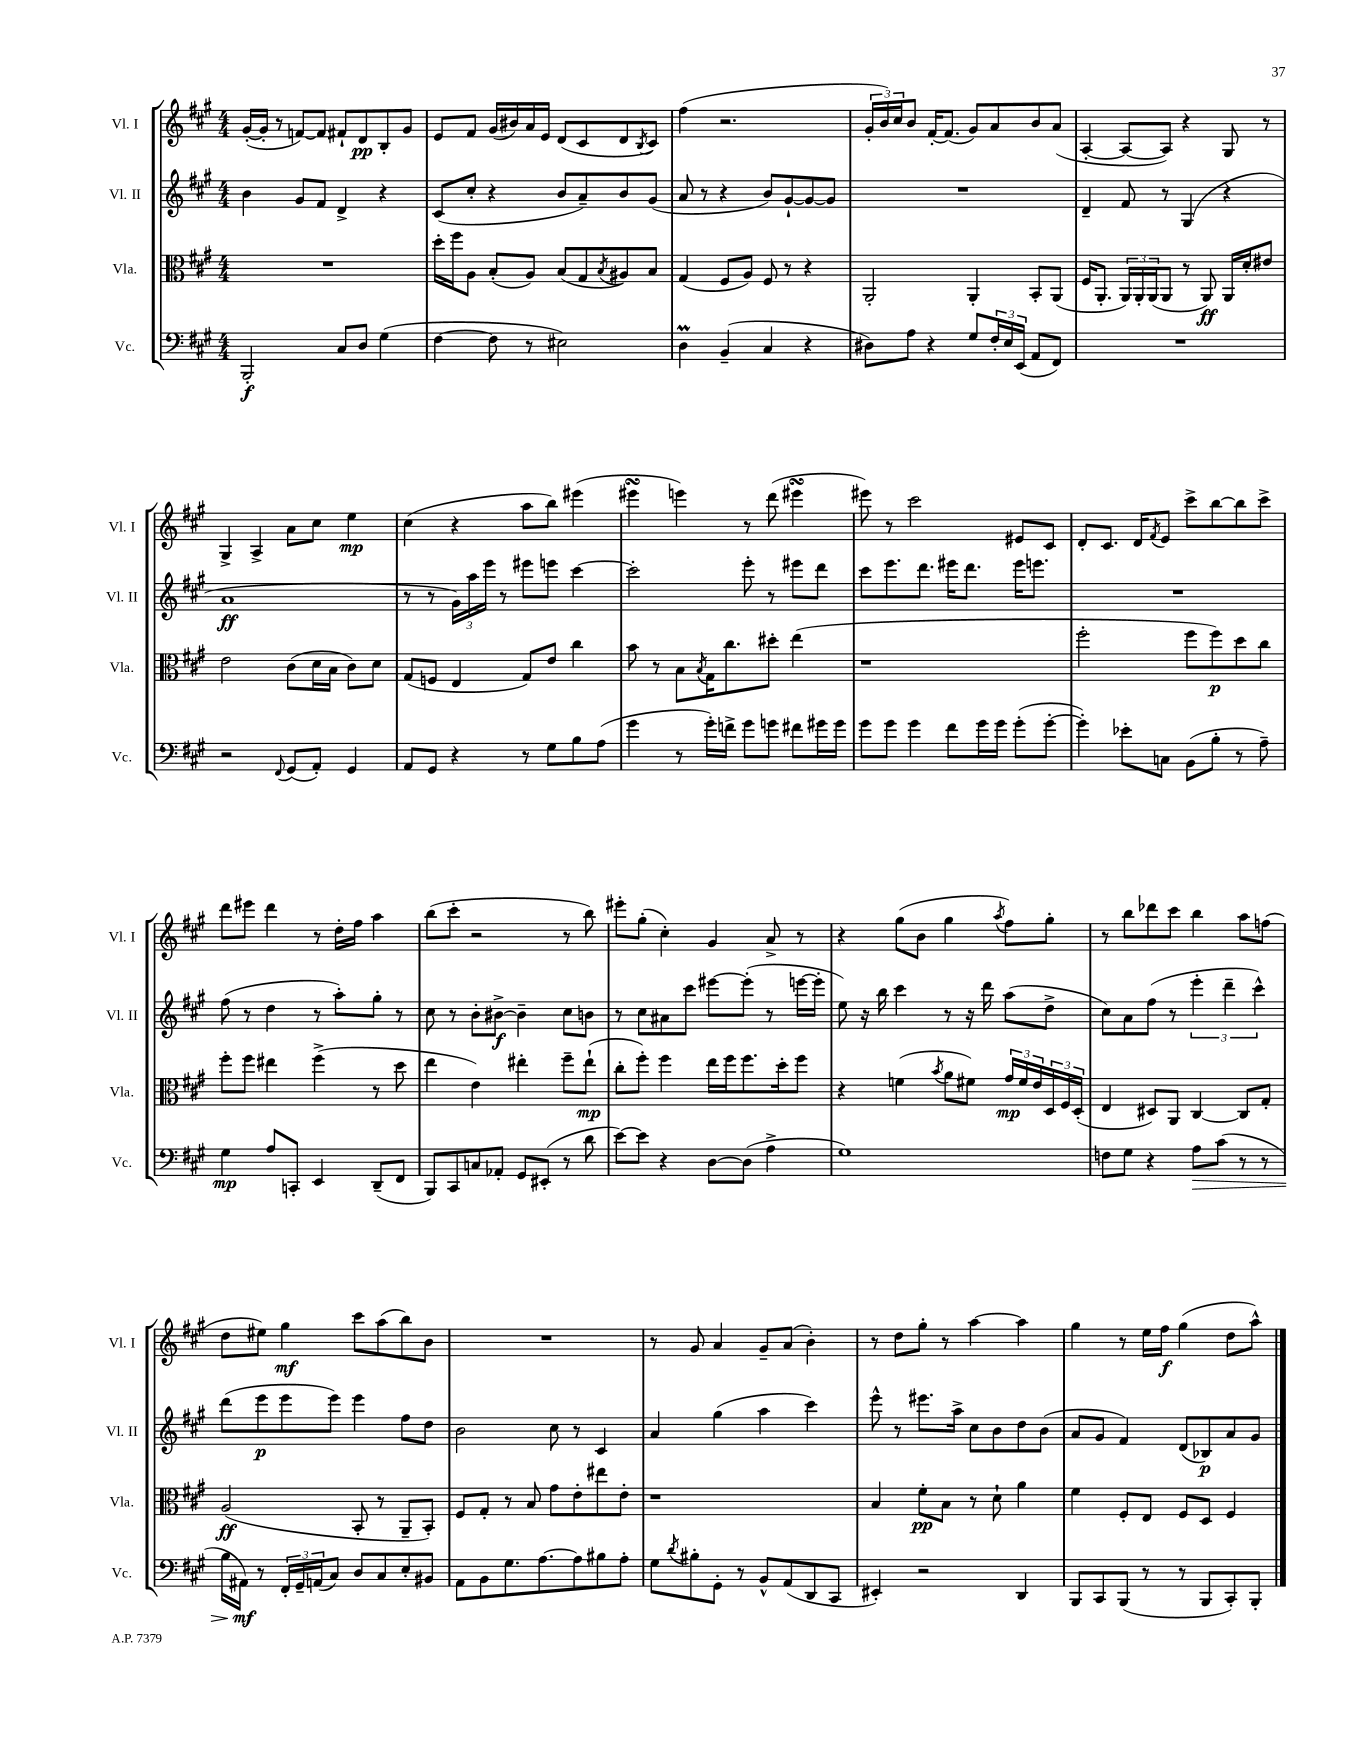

**kern	**kern	**kern	**kern
*staff4	*staff3	*staff2	*staff1
*clefF4	*clefC3	*clefG2	*clefG2
*k[f#c#g#]	*k[f#c#g#]	*k[f#c#g#]	*k[f#c#g#]
*M4/4	*M4/4	*M4/4	*M4/4
2BBB'/	1r	4b\	([16g#'/LL
.	.	.	16g#'/]JJ
.	.	.	8r
.	.	8g#/L	[8f/L)
.	.	8f#/J	8f/]J
8C#/L	.	4d^/	8f#`/L
8D/J	.	.	8d/
(4G#\	.	4r	8B'/
.	.	.	8g#/J
=	=	=	=
[4F#\	16dd'\LL	(8c#/L	8e/L
.	16ff#\J	.	.
.	8A\J	8cc#'/J	8f#/J
8F#\]	(8B'/L	4r	(16g#/LL
.	.	.	16b#/)
8r	8A/J)	.	16a/
.	.	.	16e/JJ
2E#\)	(8B/L	8b/L	(8d/L
.	8G#/	8a~/)	8c#/
.	8qB/	.	.
.	8A#/)	8b/	8d/
.	.	.	8qB/
.	8B/J	(8g#/J	8c#/J)
=	=	=	=
4D\	(4G#/	8a/	(4ff#\
.	.	8r	.
(4BB~/	8F#/L	4r	2.r
.	8A/J)	.	.
4C#/	8F#/	8b/L)	.
.	8r	[8g#`/	.
4r	4r	8g#/_	.
.	.	8g#/]J	.
=	=	=	=
8D#\L)	2AA'/	1r	24g#'/LL
.	.	.	24b/)
.	.	.	24cc#/J
8A\J	.	.	8b/J
4r	.	.	[16f#'/LK
.	.	.	(8.f#/]J
8G#/L	4AA'/	.	8g#/L)
24F#'/L	.	.	8a/
24E/	.	.	.
(24EE/JJ	.	.	.
8AA/L	8BB'/L	.	8b/
8FF#/J)	(8AA/J	.	(8a/J
=	=	=	=
1r	16F#/LK	4d~/	[4A'/
.	8.AA'/J	.	.
.	24AA/LL)	8f#/	8A/_L
.	24AA'/	.	.
.	(24AA/J	.	.
.	8AA/J	8r	8A/]J)
.	8r	(4G#/	4r
.	8AA/)	.	.
.	16AA/LL	4r	8G#/
.	16d'/J	.	.
.	8e#/J	.	8r
=	=	=	=
2r	2e\	1a	4G#^/
.	.	.	4A^/
8qqFF#/	.	.	.
(8GG#/L	(8c#\L	.	8a\L
8AA'/J)	16d\L	.	8cc#\J
.	16B\JJ	.	.
4GG#/	8c#\L)	.	4ee\
.	8d\J	.	.
=	=	=	=
8AA/L	(8G#/L	8r	(4cc#\
8GG#/J	8F/J	8r	.
4r	4E/	24g#\LL)	4r
.	.	24aa\	.
.	.	24eee\JJ	.
.	.	8r	.
8r	8G#/L)	8eee#\L	8aa\L
8G#\L	8e/J	8eee\J	8bb\J)
8B\	4cc#\	[4ccc#\	(4eee#\
(8A\J	.	.	.
=	=	=	=
4g#\	8b\	2ccc#'\]	4eee#\
.	8r	.	.
8r	8B\L	.	4eee\)
.	8qB/	.	.
16g#'\LL)	16G#\K	.	.
16f^\JJ	8.cc#\	.	.
8g#\L	.	8eee'\	8r
8g\J	8dd#'\J	8r	(8ddd\
8f#\L	(4ee\	8eee#\L	4eee#\
16g#\L	.	8ddd\J	.
16g#\JJ	.	.	.
=	=	=	=
8g#\L	1r	8ccc#\L	8eee#\)
8g#\J	.	8.eee\	8r
4g#\	.	.	2ccc#\
.	.	8.ddd\J	.
8f#\L	.	16eee#\LK	.
.	.	8.ddd\J	.
16g#\L	.	.	.
16g#\JJ	.	.	.
(8g#'\L	.	16eee#\LK	8e#/L
.	.	8.eee\J	.
[8g#'\J	.	.	8c#/J
=	=	=	=
4g#'\])	2ff#'\	1r	8d'/L
.	.	.	8.c#/J
8e-'\L	.	.	.
.	.	.	16d/LK
.	.	.	8qf#/
8C\J	.	.	8e/J
(8BB\L	8ff#\L	.	8ccc#^\L
8B'\J	8ff#\)	.	[8bb\
8r	8dd\	.	8bb\]
8A~\)	8cc#\J	.	8ccc#^\J
=	=	=	=
4G#\	8ff#'\L	(8ff#\	8ddd\L
.	8ff#\J	8r	8eee#\J
8A/L	4ee#\	4dd\	4ddd\
8CC'/J	.	.	.
4EE/	(4ff#^\	8r	8r
.	.	8aa'\L)	16dd'\LL
.	.	.	16ff#\JJ
(8DD~/L	8r	8gg#'\J	4aa\
8FF#/J	8dd\	8r	.
=	=	=	=
8BBB/L)	4ee\	8cc#\	(8bb\L
8CC#/	.	8r	8ccc#'\J
8C/	4e\)	8b'\L	2r
8AA-'/J	.	[8b#^\J	.
8GG#/L	4ee#'\	4b#~\]	.
(8EE#'/J	.	.	.
8r	8ff#~\L	8cc#\L	8r
8d\	(8ee#`\J	8b\J	8bb\)
=	=	=	=
[8e\L)	8cc#'\L	8r	8eee#'\L
8e\]J	8ff#'\J)	8cc#\L	(8gg#'\J
4r	4ff#\	8a#\	4cc#'\)
.	.	8ccc#\J	.
[8D\L	16ee\LL	[8eee#\L	4g#/
.	16ff#\J	.	.
(8D\]J	8.ff#\	(8eee#'\]J	.
4A^\	.	8r	8a^/
.	16dd'\k	.	.
.	8ff#\J	[16eee\LL	8r
.	.	16eee'\]JJ	.
=	=	=	=
1G#)	4r	8ee\)	4r
.	.	16r	.
.	.	16bb\	.
.	(4f\	4ccc#\	(8gg#\L
.	.	.	8b\J
.	8qb/	.	.
.	8a\L	8r	4gg#\
.	8f#\J)	16r	.
.	.	16ddd\	.
.	.	.	8qaa/
.	24g#/LL	(8aa\L	8ff#\L)
.	24f#/	.	.
.	24e/	.	.
.	24D/	8dd^\J	8gg#'\J
.	24F#/	.	.
.	(24D'/JJ	.	.
=	=	=	=
8F\L	4E/	8cc#\L)	8r
8G#\J	.	8a\	8bb\L
4r	8D#/L)	(8ff#\J	8ddd-\
.	8AA/J	8r	8ccc#\J
8A\L	[4C#/	6eee'\	4bb\
(8c#\J	.	.	.
.	.	6ddd~\	.
8r	8C#/]L	.	8aa\L
.	.	6ccc#^^\)	.
8r	8G#'/J	.	(8ff\J
=	=	=	=
16B\LL	(2A/	(8ddd\L	8dd\L
16AA#\JJ)	.	.	.
8r	.	8eee\	8ee#\J)
24FF#'/LL	.	8eee\	4gg#\
24GG#~/	.	.	.
(24AA/J	.	.	.
8C#/J)	.	8eee\J)	.
8D/L	8BB'/	4eee\	8ccc#\L
8C#/	8r	.	(8aa\
8E'/	8AA~/L	8ff#\L	8bb\)
8BB#/J	8BB'/J)	8dd\J	8b\J
=	=	=	=
8AA\L	8F#/L	2b\	1r
8BB\	8G#'/J	.	.
8.G#\	8r	.	.
.	8B/	.	.
[8.A\	.	.	.
.	8g#\L	8cc#\	.
8A\]	8e'\	8r	.
8B#\	8ee#\	4c#/	.
8A'\J	8e'\J	.	.
=	=	=	=
8G#\L	1r	4a/	8r
8qd/	.	.	.
8B#'\	.	.	8g#/
8GG#'\J	.	(4gg#\	4a/
8r	.	.	.
8BB^^/L	.	4aa\	8g#~/L
(8AA/	.	.	(8a/J
8DD/	.	4ccc#\)	4b'\)
8CC#/J	.	.	.
=	=	=	=
4EE#'/)	4B/	8eee^^\	8r
.	.	8r	8dd\L
2r	8f#'\L	8.eee#\L	8gg#'\J
.	8B\J	.	8r
.	.	16aa^\Jk	.
.	8r	8cc#\L	[4aa\
.	8d`\	8b\	.
4DD/	4a\	8dd\	4aa\]
.	.	(8b\J	.
=	=	=	=
8BBB/L	4f#\	8a/L	4gg#\
8CC#/	.	8g#/J	.
(8BBB/J	8F#'/L	4f#/)	8r
8r	8E/J	.	16ee\LL
.	.	.	16ff#\JJ
8r	8F#/L	(8d/L	(4gg#\
8BBB/L	8D/J	8B-/)	.
8CC#'/)	4F#/	8a/	8dd\L
8BBB'/J	.	8g#/J	8aa^^\J)
==	==	==	==
*-	*-	*-	*-
